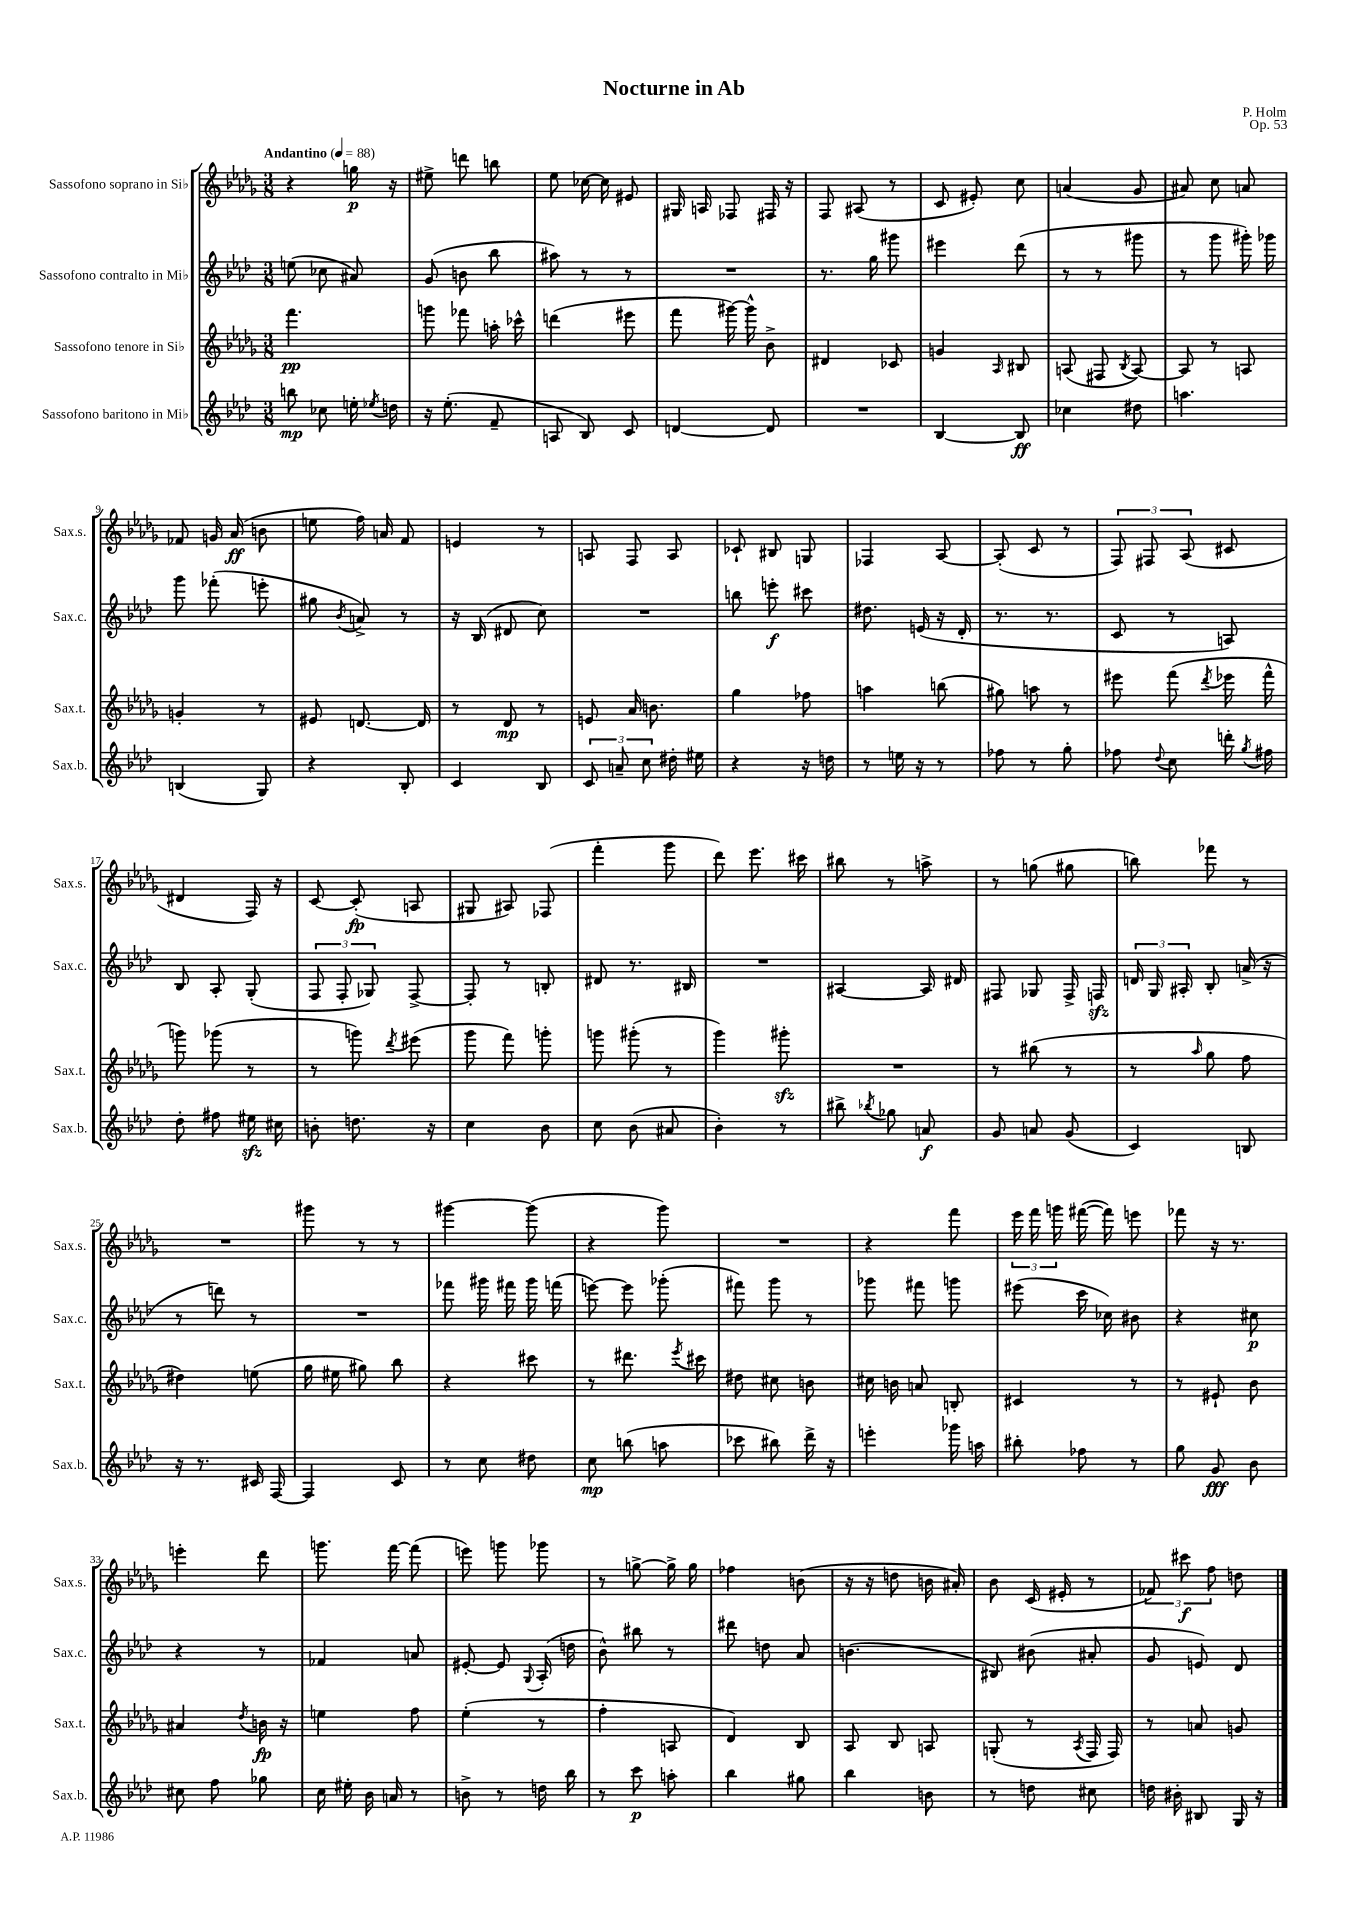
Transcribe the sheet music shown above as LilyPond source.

\header { title = "Nocturne in Ab" composer = "P. Holm" opus = "Op. 53" }
<<
\new StaffGroup <<
\new Staff = "s0" \with { instrumentName = "Sassofono soprano in Sib" shortInstrumentName = "Sax.s." } {
    \clef treble \key des \major \numericTimeSignature \time 3/8 \tempo "Andantino" 4 = 88
    \autoBeamOff r4 g''16\p r16 |
    eis''8-> d'''8 b''8 |
    ees''8 ces''16~ ces''16 eis'8 |
    gis16 a16 fes8 fis16 r16 |
    f8 ais8( r8 |
    c'8 eis'8-.) c''8 |
    a'4( ges'8 |
    ais'8) c''8 a'8 |
    fes'8 g'16 aes'16\ff( b'8 |
    e''8 f''16) a'16 f'8 |
    e'4 r8 |
    a8 f8 a8 |
    ces'8-! bis8 g8 |
    fes4 aes8~ |
    aes8-.( c'8 r8 |
    \tuplet 3/2 { f8) fis8 aes8( } cis'8 |
    dis'4 f16) r16 |
    c'8~ c'8-.\fp( a8 |
    gis8 ais8) fes8( |
    f'''4-. ges'''8 |
    des'''8) ees'''8. cis'''16 |
    bis''8 r8 a''8-> |
    r8 g''8( gis''8 |
    b''8) fes'''8 r8 |
    R4. |
    gis'''8 r8 r8 |
    gis'''4~ gis'''8( |
    r4 ges'''8) |
    R4. |
    r4 f'''8 |
    \tuplet 3/2 { ees'''16 f'''16 g'''16 } fis'''16~( fis'''16) e'''8 |
    fes'''8 r16 r8. |
    e'''4-. des'''8 |
    g'''8. f'''16~ f'''8( |
    e'''8) g'''8 ges'''8 |
    r8 g''8~-> g''16-> g''16 |
    fes''4 b'8( |
    r16 r16 d''8 b'16 ais'16-.) |
    bes'8 c'16( eis'16-. r8 |
    \tuplet 3/2 { fes'8) cis'''8\f f''8 } d''8 \bar "|." |
}
\new Staff = "s1" \with { instrumentName = "Sassofono contralto in Mib" shortInstrumentName = "Sax.c." } {
    \clef treble \key aes \major \numericTimeSignature \time 3/8
    \autoBeamOff e''8( ces''8 ais'8) |
    g'8( b'8 bes''8 |
    ais''8) r8 r8 |
    R4. |
    r8. g''16 gis'''8 |
    eis'''4 des'''8( |
    r8 r8 gis'''8 |
    r8 g'''8 gis'''16-.) ges'''16 |
    g'''8 fes'''8-.( e'''8-. |
    gis''8 \acciaccatura { bes'8 } a'8->) r8 |
    r16 bes16( dis'8 c''8) |
    R4. |
    b''8 e'''8-.\f cis'''8 |
    dis''8. e'16( r16 des'16-. |
    r8. r8. |
    c'8 r8 a8) |
    bes8 aes8-. g8-.( |
    \tuplet 3/2 { f8 f8-. ges8) } f8~-> |
    f8-. r8 b8-. |
    dis'8 r8. bis16 |
    R4. |
    ais4~ ais16 dis'16 |
    fis8 ges8 fis16-> f16\sfz |
    \tuplet 3/2 { d'16 g16 ais16-. } bes8-. a'16->( r16 |
    r8 d'''8) r8 |
    R4. |
    fes'''8 gis'''16 fis'''16 gis'''16 f'''16( |
    e'''8~) e'''8 ges'''8-.( |
    fis'''8) g'''8 r8 |
    ges'''8 fis'''8 g'''8 |
    eis'''8( c'''16 ces''16) bis'8 |
    r4 cis''8\p |
    r4 r8 |
    fes'4 a'8 |
    eis'8~-. eis'8 \appoggiatura { g8 } aes16-.( d''16 |
    bes'8-^) bis''8 r8 |
    dis'''8 d''8 aes'8 |
    b'4.( |
    bis8) bis'8( ais'8-. |
    g'8 e'8) des'8 \bar "|." |
}
\new Staff = "s2" \with { instrumentName = "Sassofono tenore in Sib" shortInstrumentName = "Sax.t." } {
    \clef treble \key des \major \numericTimeSignature \time 3/8
    \autoBeamOff f'''4.\pp |
    g'''8 fes'''8 a''16-. ces'''16-^ |
    d'''4( eis'''8 |
    f'''8 gis'''16~) gis'''16-^ bes'8-> |
    dis'4 ces'8 |
    g'4 \grace { aes16 } bis8 |
    a8( fis8 \acciaccatura { bes8 } a8~) |
    a8 r8 a8 |
    g'4-. r8 |
    eis'8 d'8.~ d'16 |
    r8 des'8\mp r8 |
    e'8 aes'16 b'8. |
    ges''4 fes''8 |
    a''4 b''8( |
    gis''8) a''8 r8 |
    eis'''8 f'''8( \acciaccatura { des'''8 } ees'''16 f'''16-^ |
    g'''8) ges'''8( r8 |
    r8 g'''8) \acciaccatura { des'''8 } eis'''8( |
    ges'''8 f'''8) g'''8-. |
    g'''8 gis'''8-.( r8 |
    ges'''4) gis'''8-.\sfz |
    R4. |
    r8 bis''8( r8 |
    r8 \grace { aes''16 } ges''8 f''8 |
    dis''4) e''8( |
    ges''16 eis''16 gis''8) bes''8 |
    r4 cis'''8 |
    r8 dis'''8. \acciaccatura { ees'''8 } cis'''16 |
    dis''8 cis''8 b'8 |
    cis''16 b'16 a'8 b8-. |
    cis'4 r8 |
    r8 eis'8-! bes'8 |
    ais'4 \acciaccatura { des''8 } b'16\fp r16 |
    e''4 f''8 |
    ees''4-.( r8 |
    f''4-. a8 |
    des'4) bes8 |
    aes8 bes8 a8 |
    g8-.( r8 \acciaccatura { aes8 } f16 f16) |
    r8 a'8 g'8 \bar "|." |
}
\new Staff = "s3" \with { instrumentName = "Sassofono baritono in Mib" shortInstrumentName = "Sax.b." } {
    \clef treble \key aes \major \numericTimeSignature \time 3/8
    \autoBeamOff b''8\mp ces''8 e''16-. \acciaccatura { ees''8 } d''16 |
    r16 ees''8.-.( f'8-- |
    a8 bes8) c'8 |
    d'4~ d'8 |
    R4. |
    bes4~ bes8\ff |
    ces''4 dis''8 |
    a''4. |
    b4( g8) |
    r4 bes8-. |
    c'4 bes8 |
    \tuplet 3/2 { c'8 a'8-- c''8 } dis''16-. eis''16 |
    r4 r16 d''16 |
    r8 e''16 r16 r8 |
    fes''8 r8 g''8-. |
    fes''8 \appoggiatura { des''8 } c''8 d'''16-. \acciaccatura { g''8 } fis''16 |
    des''8-. fis''8 eis''16\sfz cis''16 |
    b'8-. d''8. r16 |
    c''4 bes'8 |
    c''8 bes'8( ais'8 |
    bes'4-.) r8 |
    bis''8-> \acciaccatura { bes''8 } ges''8 a'8\f |
    g'8 a'8 g'8( |
    c'4) b8 |
    r16 r8. cis'16 f16~ |
    f4 c'8 |
    r8 c''8 dis''8 |
    c''8\mp b''8( a''8 |
    ces'''8 bis''8) des'''16-> r16 |
    e'''4-. ges'''16 a''16 |
    bis''8-. fes''8 r8 |
    g''8 g'8\fff bes'8 |
    cis''8 f''8 ges''8 |
    c''16 eis''16-. bes'16 a'16 r8 |
    b'8-> r8 d''16 bes''16 |
    r8 c'''8\p a''8-. |
    bes''4 gis''8 |
    bes''4 b'8 |
    r8 d''8 cis''8 |
    d''16 bis'16-. bis8 g16 r16 \bar "|." |
}
>>
>>
